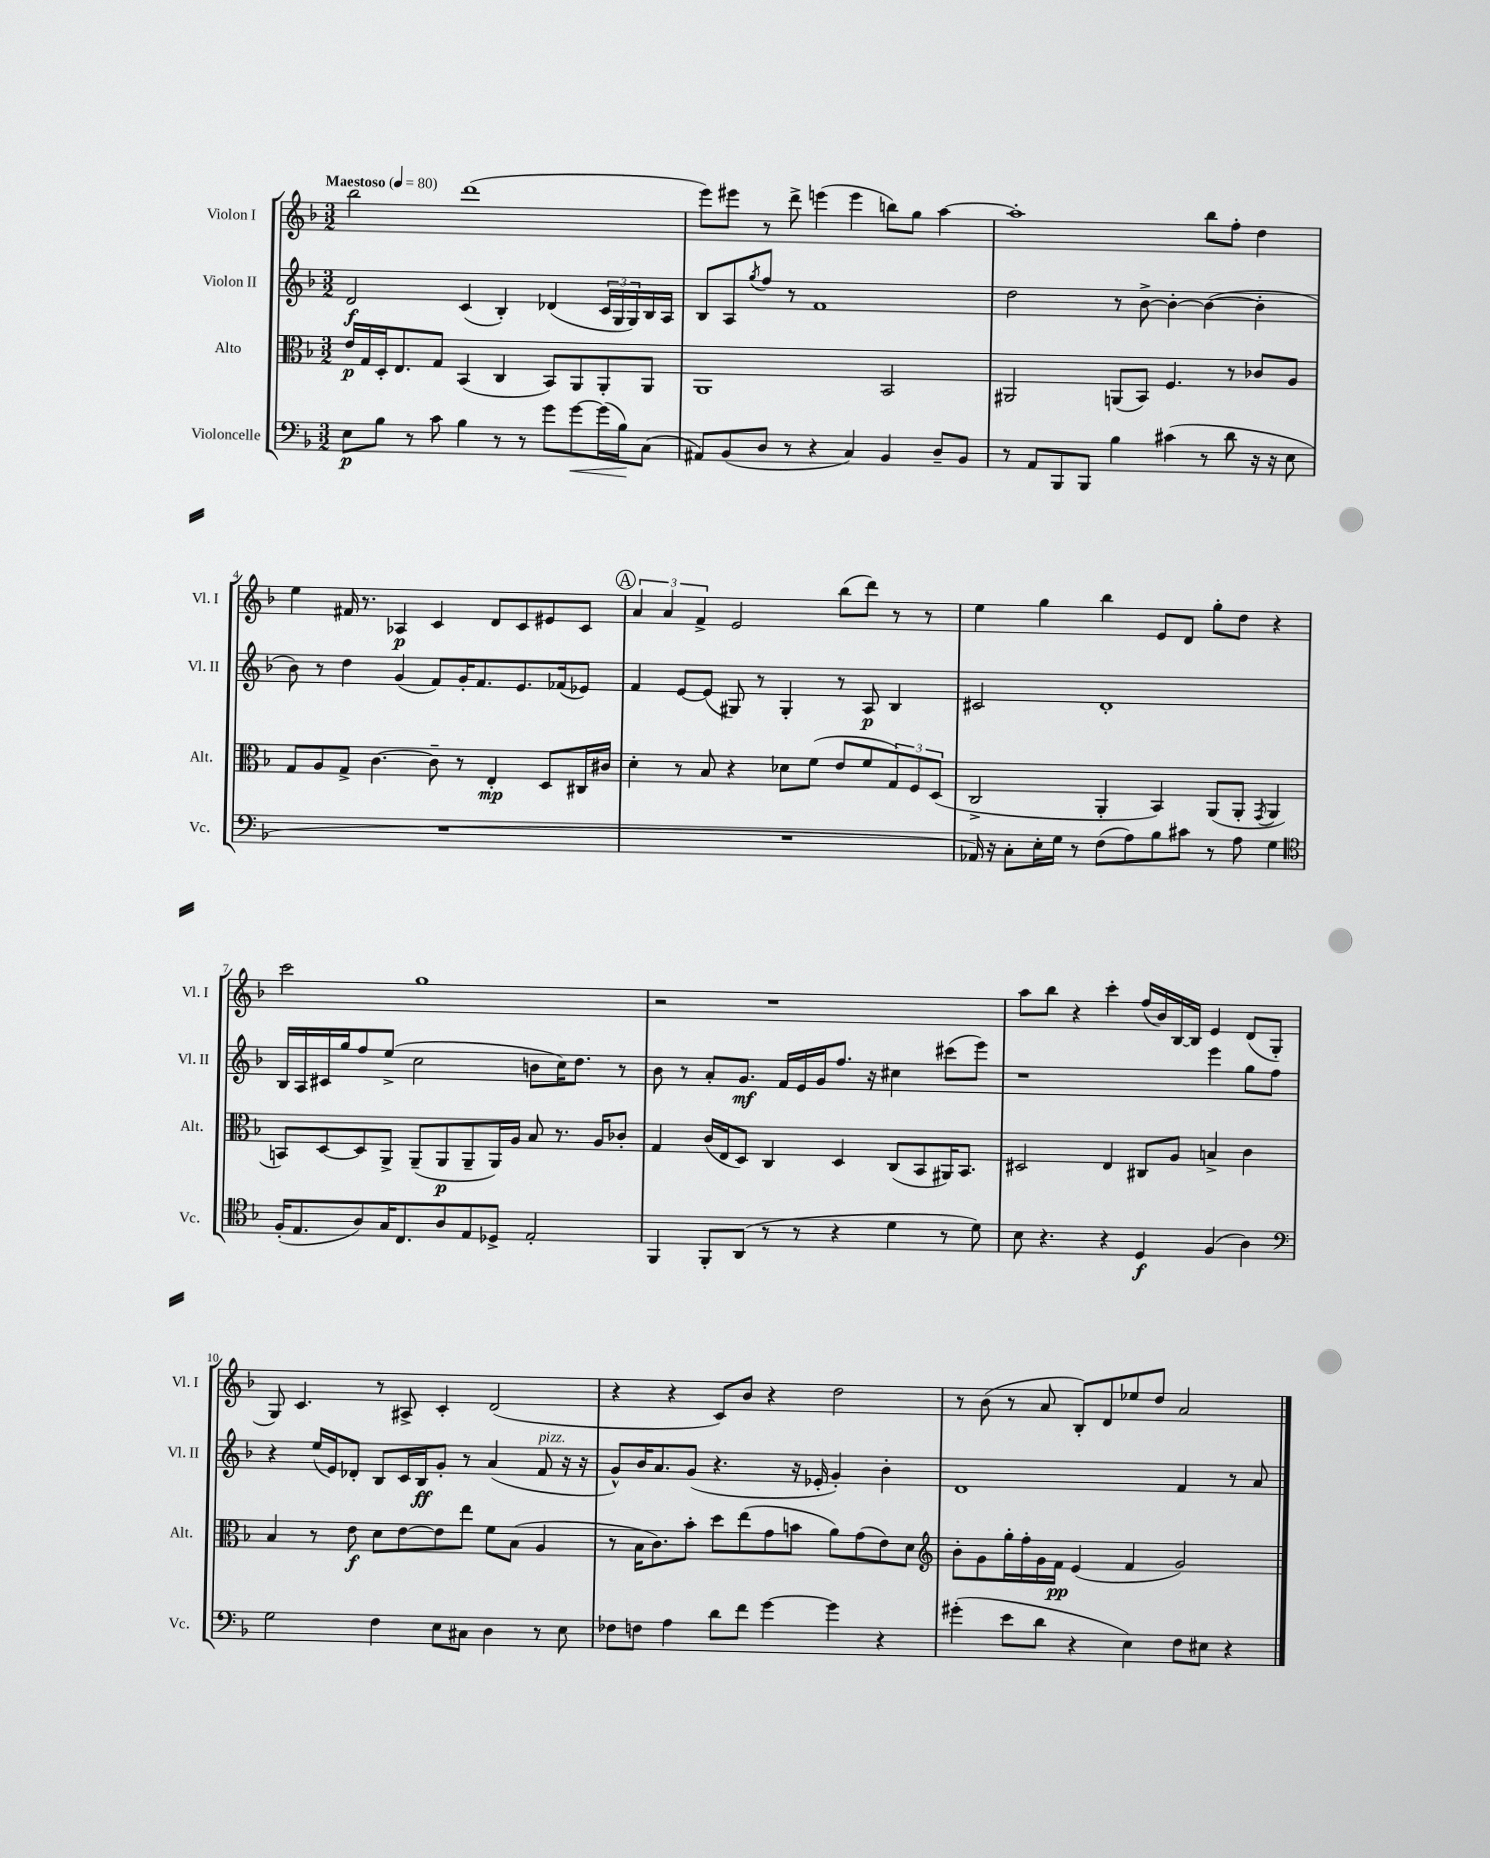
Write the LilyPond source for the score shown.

<<
\new StaffGroup <<
\new Staff = "s0" \with { instrumentName = "Violon I" shortInstrumentName = "Vl. I" } {
    \clef treble \key f \major \numericTimeSignature \time 3/2 \tempo "Maestoso" 4 = 80
    bes''2 d'''1( |
    e'''8) eis'''8 r8 d'''8-> e'''4( e'''4 b''8) g''8 a''4~ |
    a''1-. bes''8 f''8-. d''4 |
    e''4 fis'16 r8. aes4\p c'4 d'8 c'8 eis'8 c'8 |
    \mark \markup { \circle "A" } \tuplet 3/2 { a'4 a'4 f'4-> } e'2 bes''8( d'''8) r8 r8 |
    e''4 g''4 bes''4 e'8 d'8 g''8-. d''8 r4 |
    c'''2 g''1 |
    r2 r1 |
    a''8 bes''8 r4 c'''4-. f''16( bes'16) bes16~ bes16 e'4 d'8( g8-. |
    g8) c'4. r8 ais8-> c'4-. d'2( |
    r4 r4 c'8) bes'8 r4 d''2 |
    r8 bes'8( r8 a'8 bes8-.) d'8 ees''8 d''8 a'2 \bar "|." |
}
\new Staff = "s1" \with { instrumentName = "Violon II" shortInstrumentName = "Vl. II" } {
    \clef treble \key f \major \numericTimeSignature \time 3/2
    d'2\f c'4( bes4-.) des'4( \tuplet 3/2 { c'16 g16 g16) } bes16 a16 |
    bes8 a8 \acciaccatura { g''8 } f''8 r8 f'1 |
    d''2 r8 bes'8~-> bes'4~-. bes'4~( bes'4-. |
    bes'8) r8 d''4 g'4( f'8) g'16-. f'8. e'8. fes'16( ees'8) |
    \mark \markup { \circle "A" } f'4 e'8~ e'8( gis8) r8 gis4-. r8 a8\p bes4 |
    cis'2 d'1-. |
    bes16 a16 cis'16 g''16 f''8 e''8->( c''2 b'8 c''16) d''8. r8 |
    bes'8 r8 a'8-. g'8.\mf f'16 e'16 g'16 f''8. r16 cis''4 cis'''8( e'''8) |
    r1 e'''4 g''8 f''8 |
    r4 e''16( e'16) des'8-. bes8 c'16 bes16\ff g'8-. r8 a'4( f'8^\markup { \italic "pizz." } r16 r16 |
    g'8-^) bes'16 a'8. g'8( r4. r16 ees'16-. g'4-.) bes'4-. |
    d'1 f'4 r8 a'8 \bar "|." |
}
\new Staff = "s2" \with { instrumentName = "Alto" shortInstrumentName = "Alt." } {
    \clef alto \key f \major \numericTimeSignature \time 3/2
    e'16\p g16 d16-. e8. g8 bes,4( c4 bes,8) a,8 a,8-. a,8 |
    a,1 bes,2 |
    ais,2 a,8( bes,8) f4. r8 ces'8 a8 |
    g8 a8 g8-> c'4.~ c'8-- r8 e4-.\mp d8 cis16 cis'16 |
    \mark \markup { \circle "A" } d'4-. r8 bes8 r4 des'8 f'8( e'8 f'8 \tuplet 3/2 { g8) f8 d8( } |
    c2-> a,4-. bes,4) a,8( a,8-. \acciaccatura { g,8 } a,4 |
    b,8) d8~ d8 a,8-> a,8--( a,8\p a,8-- a,16) a16 bes8 r8. a16 ces'8-. |
    g4 c'16( e16 d8) c4 d4 c8( bes,8 ais,16) bes,8. |
    dis2 e4 cis8 a8 b4-> c'4 |
    bes4 r8 e'8\f d'8 e'8~ e'8 e''8 f'8 bes8( a4 |
    r8 bes16 c'8.) bes'8-. d''8 e''8( g'8 b'8 a'8) g'8( e'8) d'8 |
    \clef treble bes'8-. g'8 g''16-. f''16-. g'16 f'16\pp e'4( f'4 g'2) \bar "|." |
}
\new Staff = "s3" \with { instrumentName = "Violoncelle" shortInstrumentName = "Vc." } {
    \clef bass \key f \major \numericTimeSignature \time 3/2
    e8\p bes8 r8 c'8 bes4 r8 r8 g'8 g'8~\< g'16( bes16\!) c8( |
    ais,8) bes,8( d8 r8 r4 c4) bes,4 d8-- bes,8 |
    r8 a,8 bes,,8 bes,,8 bes4 cis'4( r8 d'8 r16 r16 e8 |
    R1. |
    \mark \markup { \circle "A" } R1. |
    aes,16) r16 c8-. e16-. g16 r8 f8( a8) bes8 cis'8 r8 a8 g4 |
    \clef tenor f16-.( e8. a8) g16 c8. a8 e8 des8-> e2-. |
    f,4 f,8-. a,8( r8 r8 r4 d'4 r8 d'8) |
    bes8 r4. r4 d4\f f4( a4) |
    \clef bass g2 f4 e8 cis8 d4 r8 e8 |
    fes8 f8 a4 d'8 f'8 g'4~ g'4 r4 |
    gis'4-.( e'8 d'8 r4 e4) f8 eis8 r4 \bar "|." |
}
>>
>>
